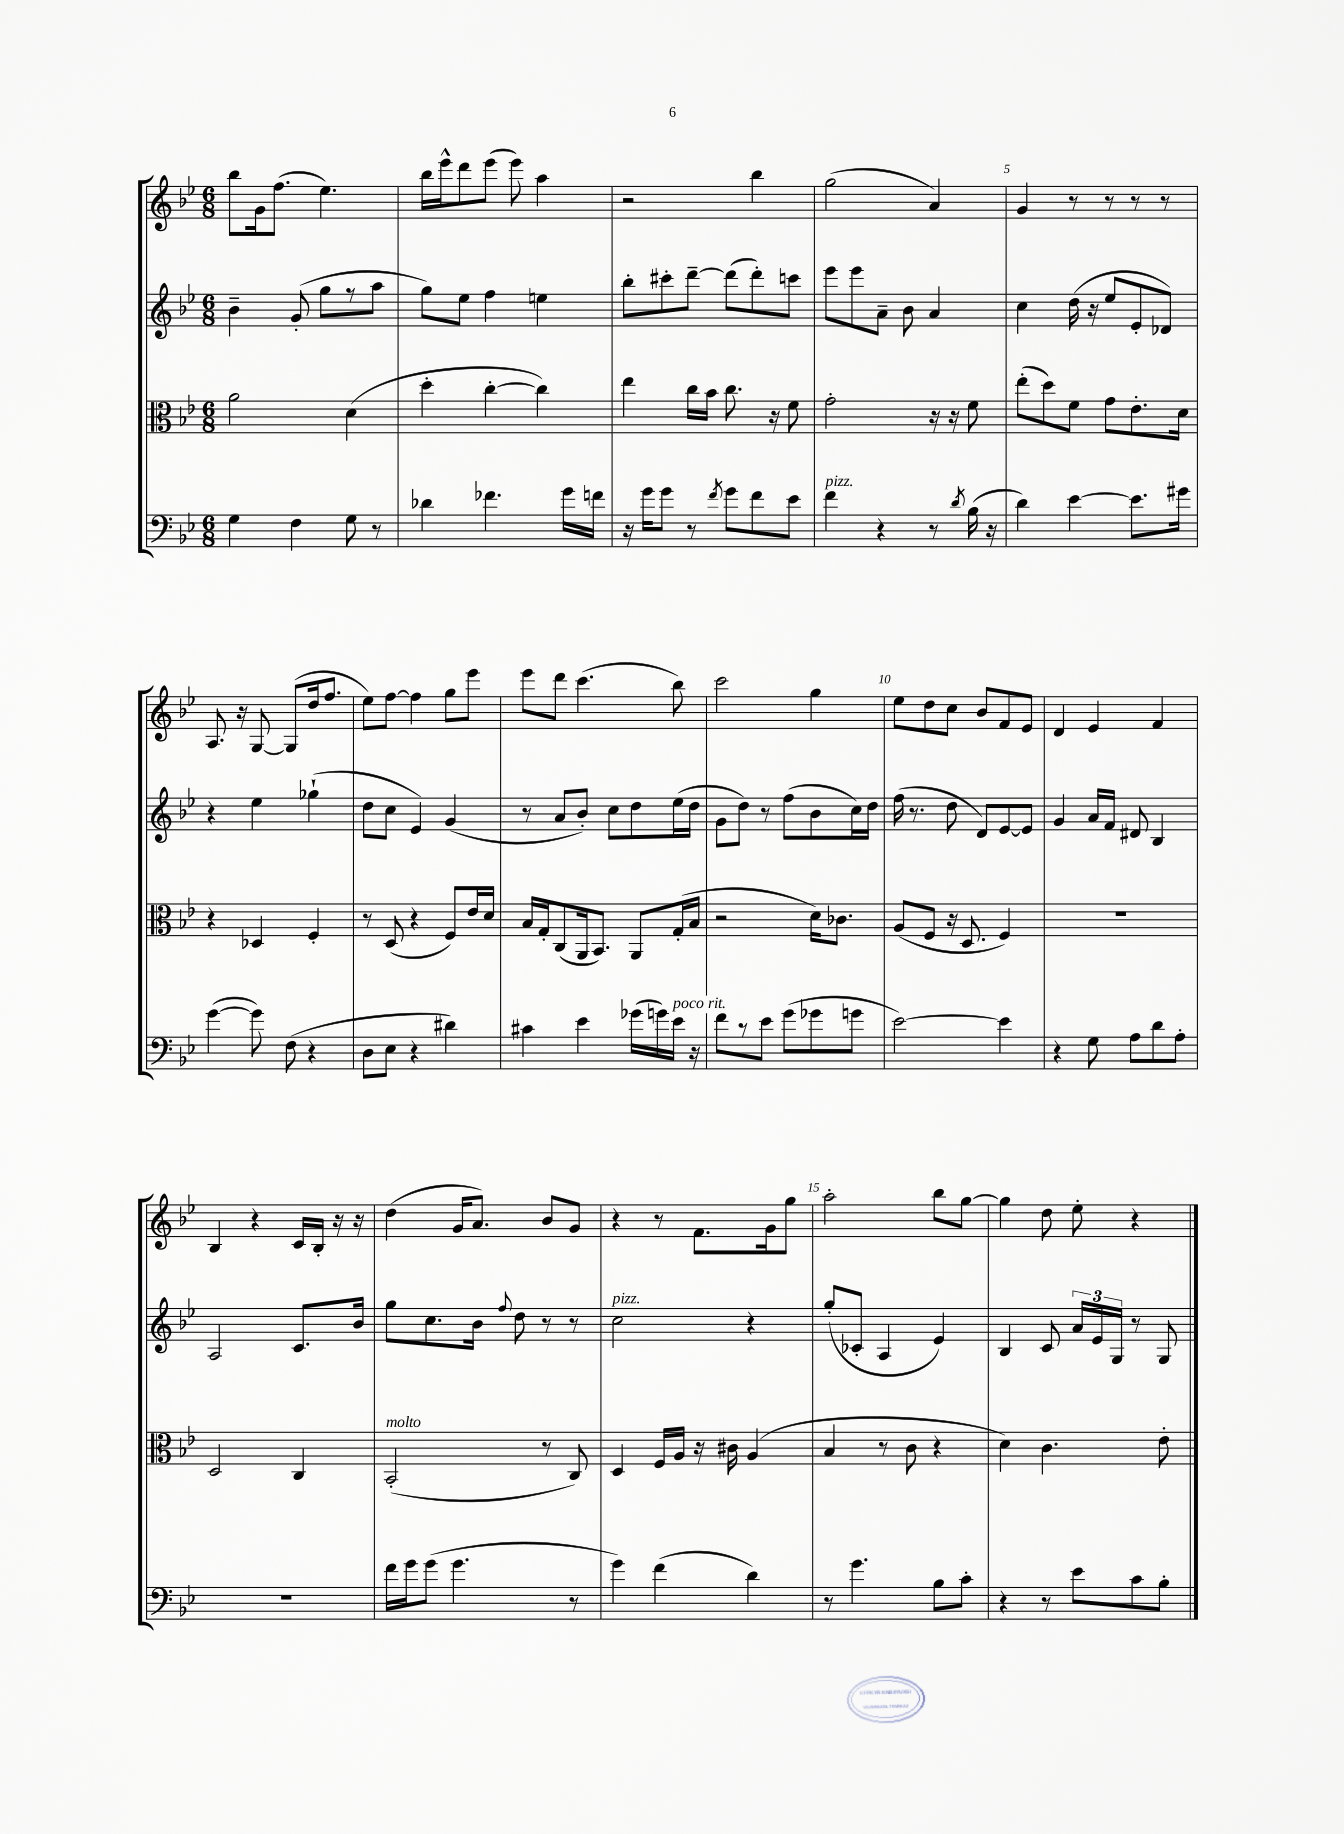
<<
\new StaffGroup <<
\new Staff = "s0" {
    \clef treble \key bes \major \numericTimeSignature \time 6/8
    \autoBeamOff bes''8[ g'16 f''8.]( ees''4.) |
    bes''16[ ees'''16-^ d'''8 ees'''8]( ees'''8) a''4 |
    r2 bes''4 |
    g''2( a'4) |
    g'4 r8 r8 r8 r8 |
    a8. r16 g8~ g8[( d''16 f''8.] |
    ees''8[) f''8]~ f''4 g''8[ ees'''8] |
    ees'''8[ d'''8] c'''4.( bes''8) |
    c'''2 g''4 |
    ees''8[ d''8 c''8] bes'8[ f'8 ees'8] |
    d'4 ees'4 f'4 |
    bes4 r4 c'16[ bes16]-. r16 r16 |
    d''4( g'16[ a'8.]) bes'8[ g'8] |
    r4 r8 f'8.[ g'16 g''8] |
    a''2-. bes''8[ g''8]~ |
    g''4 d''8 ees''8-. r4 \bar "|." |
}
\new Staff = "s1" {
    \clef treble \key bes \major \numericTimeSignature \time 6/8
    \autoBeamOff bes'4-- g'8-.( g''8[ r8 a''8] |
    g''8[) ees''8] f''4 e''4 |
    bes''8[-. cis'''8-. d'''8]~-- d'''8[( d'''8-.) c'''8] |
    ees'''8[ ees'''8 a'8]-- bes'8 a'4 |
    c''4 d''16( r16 ees''8[ ees'8-. des'8]) |
    r4 ees''4 ges''4-!( |
    d''8[ c''8] ees'4) g'4( |
    r8 a'8[ bes'8]-.) c''8[ d''8 ees''16( d''16] |
    g'8[ d''8]) r8 f''8[( bes'8 c''16) d''16] |
    f''16( r8. d''8 d'8[) ees'8~ ees'8] |
    g'4 a'16[ f'16] dis'8 bes4 |
    a2 c'8.[ bes'16] |
    g''8[ c''8. bes'16] \appoggiatura { f''8 } d''8 r8 r8 |
    c''2^\markup { \italic "pizz." } r4 |
    g''8[-.( ces'8]-. a4 ees'4) |
    bes4 c'8 \tuplet 3/2 { a'16[ ees'16 g16] } r8 g8 \bar "|." |
}
\new Staff = "s2" {
    \clef alto \key bes \major \numericTimeSignature \time 6/8
    \autoBeamOff a'2 d'4( |
    d''4-. c''4~-. c''4) |
    ees''4 c''16[ bes'16] c''8. r16 f'8 |
    g'2-. r16 r16 f'8 |
    ees''8[-.( d''8) f'8] g'8[ ees'8.-. d'16] |
    r4 des4 f4-. |
    r8 d8( r4 f8[) ees'16 d'16] |
    bes16[ g16-. c8( a,16 bes,8.]) a,8[ g16-.( bes16] |
    r2 d'16[) ces'8.] |
    a8[( f8] r16 d8. f4) |
    R2. |
    d2 c4 |
    bes,2-.^\markup { \italic "molto" }( r8 c8) |
    d4 f16[ a16] r16 cis'16 a4( |
    bes4 r8 c'8 r4 |
    d'4) c'4. ees'8-. \bar "|." |
}
\new Staff = "s3" {
    \clef bass \key bes \major \numericTimeSignature \time 6/8
    \autoBeamOff g4 f4 g8 r8 |
    des'4 fes'4. g'16[ f'16] |
    r16 g'16[ g'8] r8 \acciaccatura { f'8 } g'8[ f'8 ees'8] |
    f'4^\markup { \italic "pizz." } r4 r8 \acciaccatura { d'8 } bes16( r16 |
    d'4) ees'4~ ees'8.[ gis'16] |
    g'4~( g'8) f8( r4 |
    d8[ ees8] r4 dis'4) |
    cis'4 ees'4 ges'16[( g'16) ees'16]^\markup { \italic "poco rit." } r16 |
    f'8[ r8 ees'8] g'8[( ges'8 g'8] |
    ees'2~) ees'4 |
    r4 g8 a8[ d'8 a8]-. |
    R2. |
    f'16[ g'16 g'8]( g'4. r8 |
    g'4) f'4( d'4) |
    r8 g'4. bes8[ c'8]-. |
    r4 r8 ees'8[ c'8 bes8]-. \bar "|." |
}
>>
>>
\layout { \context { \Score \override BarNumber.break-visibility = ##(#f #t #t) barNumberVisibility = #(every-nth-bar-number-visible 5) } }
